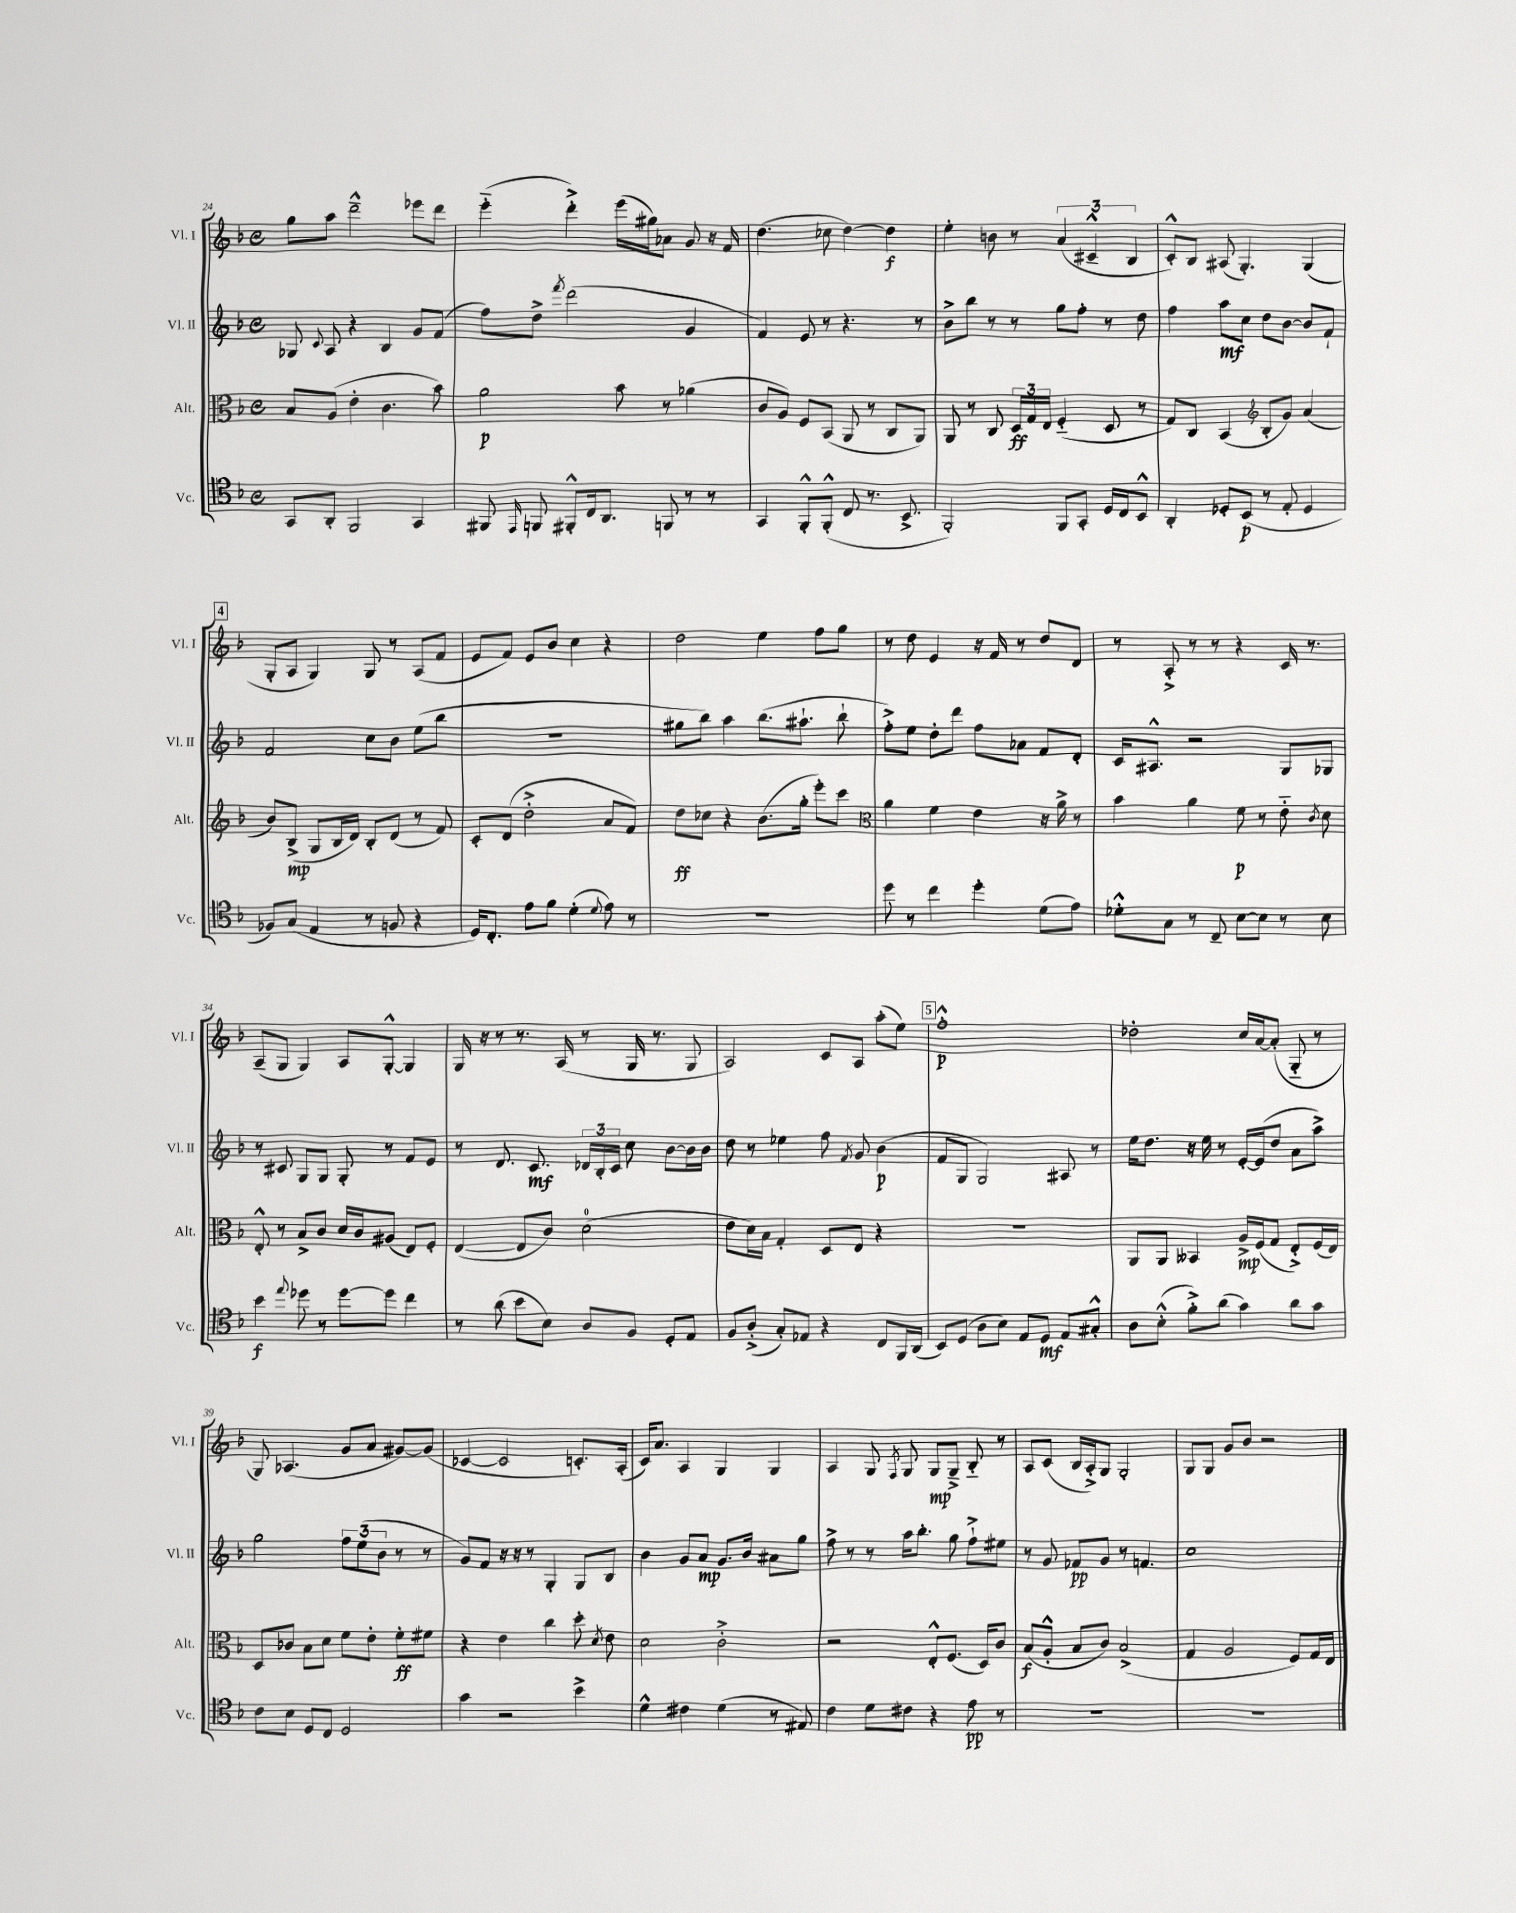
<<
\new StaffGroup <<
\new Staff = "s0" \with { instrumentName = "Vl. I" shortInstrumentName = "Vl. I" } {
    \clef treble \key f \major \defaultTimeSignature \time 4/4
    \autoBeamOff g''8[ a''8] d'''2---^ ees'''8[ d'''8] |
    e'''4-_( d'''4-.->) e'''16[( gis''16) aes'8] g'8 r16 f'16 |
    d''4.( ces''8 d''4~) d''4\f |
    e''4-. b'8 r8 \tuplet 3/2 { a'4( cis'4---^ bes4 } |
    c'8[-.-^) bes8] ais8( g4.-.) g4( |
    \mark \markup { \box "4" } g8[-. a8] g4) g8 r8 a8[( f'8] |
    e'8[ f'8]) e'8[ bes'8] c''4 r4 |
    d''2 e''4 f''8[ g''8] |
    r8 d''8 e'4 r16 f'16 r8 d''8[ d'8] |
    r8 a8-.-> r8 r8 r4 c'16 r8. |
    a8[--( g8] g4) a8[ g8]~-.-^ g4 |
    g16 r16 r8 r8. a16( r8 g16 r8. g8 |
    a2) c'8[ a8] a''8[-.( e''8]) |
    \mark \markup { \box "5" } f''1-.-^\p |
    des''2-. c''16[ a'16~ a'8]-.( g8-_ r8 |
    g8) aes4.( g'8[ a'8] gis'8[~) gis'8]( |
    ces'4~ ces'2 c'8.[-.) a16]-.( |
    c'16[) a'8.] a4 g4 g4 |
    a4 g8 \acciaccatura { f8 } g8 g8[\mp g8]---> bes8-_ r8 |
    a8[ c'8]( bes16[ a16-.->) g8] g2-. |
    g8[ g8] g'8[ bes'8] r2 \bar "|." |
}
\new Staff = "s1" \with { instrumentName = "Vl. II" shortInstrumentName = "Vl. II" } {
    \clef treble \key f \major \defaultTimeSignature \time 4/4
    \autoBeamOff ges8 \appoggiatura { c'8 } a8 r4 bes4 g'8[ f'8]( |
    f''8[) d''8]-> \acciaccatura { f'''8 } d'''2( g'4 |
    f'4) e'8 r8 r4. r8 |
    bes'8[-> bes''8] r8 r8 g''8[ f''8]-. r8 d''8 |
    f''4 a''8[\mf c''8] d''8[ bes'8]~ bes'8[ f'8]-! |
    \mark \markup { \box "4" } f'2 c''8[ bes'8] e''8[( bes''8] |
    R1 |
    gis''8[ bes''8]) a''4 bes''8.[( ais''8.]-! bes''8-! |
    f''8[-.->) e''8] d''8[-. d'''8] f''8[ aes'8] f'8[ d'8]-. |
    c'16[ ais8.]-^ r2 g8[ ges8] |
    r8 cis'8 g8[ g8] g8-. r8 f'8[ e'8] |
    r8 d'8. c'8.\mf \tuplet 3/2 { des'16[ bes16-. c'16] } c''8 bes'8[~ bes'16 bes'16] |
    d''8 r8 ees''4 f''8 \acciaccatura { f'8 } g'8 bes'4\p( |
    \mark \markup { \box "5" } f'8[ g8] g2) ais8 r8 |
    e''16[ d''8.] r16 e''16 r8 e'16[~-. e'16( d''8] a'8[ a''8]->) |
    g''2 \tuplet 3/2 { f''8[ e''8( bes'8] } r8 r8 |
    g'8[) f'8] r16 r16 r8 g4-. g8[ bes8] |
    bes'4 g'8[ a'8]\mp g'8.[ bes'16] ais'8[ g''8] |
    f''8-> r8 r8 a''16[ bes''8.]-. g''8 f''8[-!-> eis''8] |
    r8 g'8 fes'8[\pp g'8] r8 f'4. |
    c''1 \bar "|." |
}
\new Staff = "s2" \with { instrumentName = "Alt." shortInstrumentName = "Alt." } {
    \clef alto \key f \major \defaultTimeSignature \time 4/4
    \autoBeamOff bes8[ a8]( e'4-. c'4. bes'8) |
    a'2\p bes'8 r8 aes'4( |
    c'8[ a8]) f8[ bes,8]( a,8 r8 c8[ a,8]) |
    a,8 r8 c8 \tuplet 3/2 { d16[\ff g16 e16] } f4-_( d8 r8 |
    g8[) c8] bes,4( \clef treble bes8[-. g'8]) a'4( |
    \mark \markup { \box "4" } bes'8[) bes8]->\mp( g8[ bes16 d'16]) bes8[-. d'8]( r8 f'8) |
    c'8[-. d'8]( d''2-.-> a'8[ f'8]) |
    d''8[\ff ces''8] r4 bes'8.[( g''16]-. e'''8[-.) c'''8] |
    \clef alto a'4 f'4 e'4 r16 a'16-> r8 |
    bes'4 a'4 f'8\p r8 e'8-_ \acciaccatura { c'8 } d'8 |
    e8-.-^ r8 bes8[-> c'8] d'16[ c'16 ais8]( e8[) f8]-. |
    e4~( e8[ c'8]) d'2-0( |
    e'8[ d'16) bes16] g4-. d8[ e8] r4 |
    \mark \markup { \box "5" } R1 |
    a,8[ a,8] beses,4 a16[->\mp f16( g8] e8[-.->) f16( e16]) |
    d8[ ces'8] bes8[ d'8] f'8[ e'8]-. f'8[-.\ff fis'8] |
    r4 e'4 c''4 d''8-. \acciaccatura { d'8 } e'8 |
    d'2 c'2-.-> |
    r2 e8[-.-^ f8.]( d16[) c'8] |
    bes8[\f( a8]-.-^ bes8[ c'8]) bes2->( |
    g4 a2 f8[) g16 e16] \bar "|." |
}
\new Staff = "s3" \with { instrumentName = "Vc." shortInstrumentName = "Vc." } {
    \clef tenor \key f \major \defaultTimeSignature \time 4/4
    \autoBeamOff g,8[ a,8]-. f,2 g,4 |
    fis,8 \grace { e,16 } f,8 fis,8[-.-^ c16 a,8.] f,8 r8 r8 |
    g,4 f,8[-.-^ f,8]-.-^( c8 r8. bes,8.-> |
    f,2-.) f,8[ g,8]-. d16[ c16 bes,8]-^ |
    a,4-. des8[-. bes,8]\p( r8 e8-. des4 |
    \mark \markup { \box "4" } fes8[) g8]( e4 r8 f8 r4 |
    d16[) c8.]-. e'8[ f'8] d'4-.( \appoggiatura { d'8 } e'8) r8 |
    R1 |
    d''8 r8 c''4 d''4-. d'8[( e'8]) |
    des'8[-.-^ g8] r8 c8-- bes8[~ bes8] r8 bes8 |
    bes'4\f \appoggiatura { e''8 } des''8 r8 des''8[~ des''8] c''4 |
    r8 a'8( bes'8[ bes8]) a8[ f8] d8[-. e8] |
    f8[ a8]-.->( g8[-.) ees8] r4 c8[ f,16 a,16]( |
    \mark \markup { \box "5" } bes,8[) d8]( a8[ bes8]) e8[ d8]\mf e8[ gis8]-.-^ |
    a8[ bes8]-.-^( f'8[-.->) a'8]( g'4) a'8[ g'8] |
    c'8[ bes8] d8[ c8] d2 |
    g'4 r2 bes'4-> |
    d'4-^ cis'4 d'4( r8 eis8) |
    c'4 d'8[ cis'8] r4 e'8\pp r8 |
    R1 |
    R1 \bar "|." |
}
>>
>>
\layout { \context { \Score currentBarNumber = #24 } }
